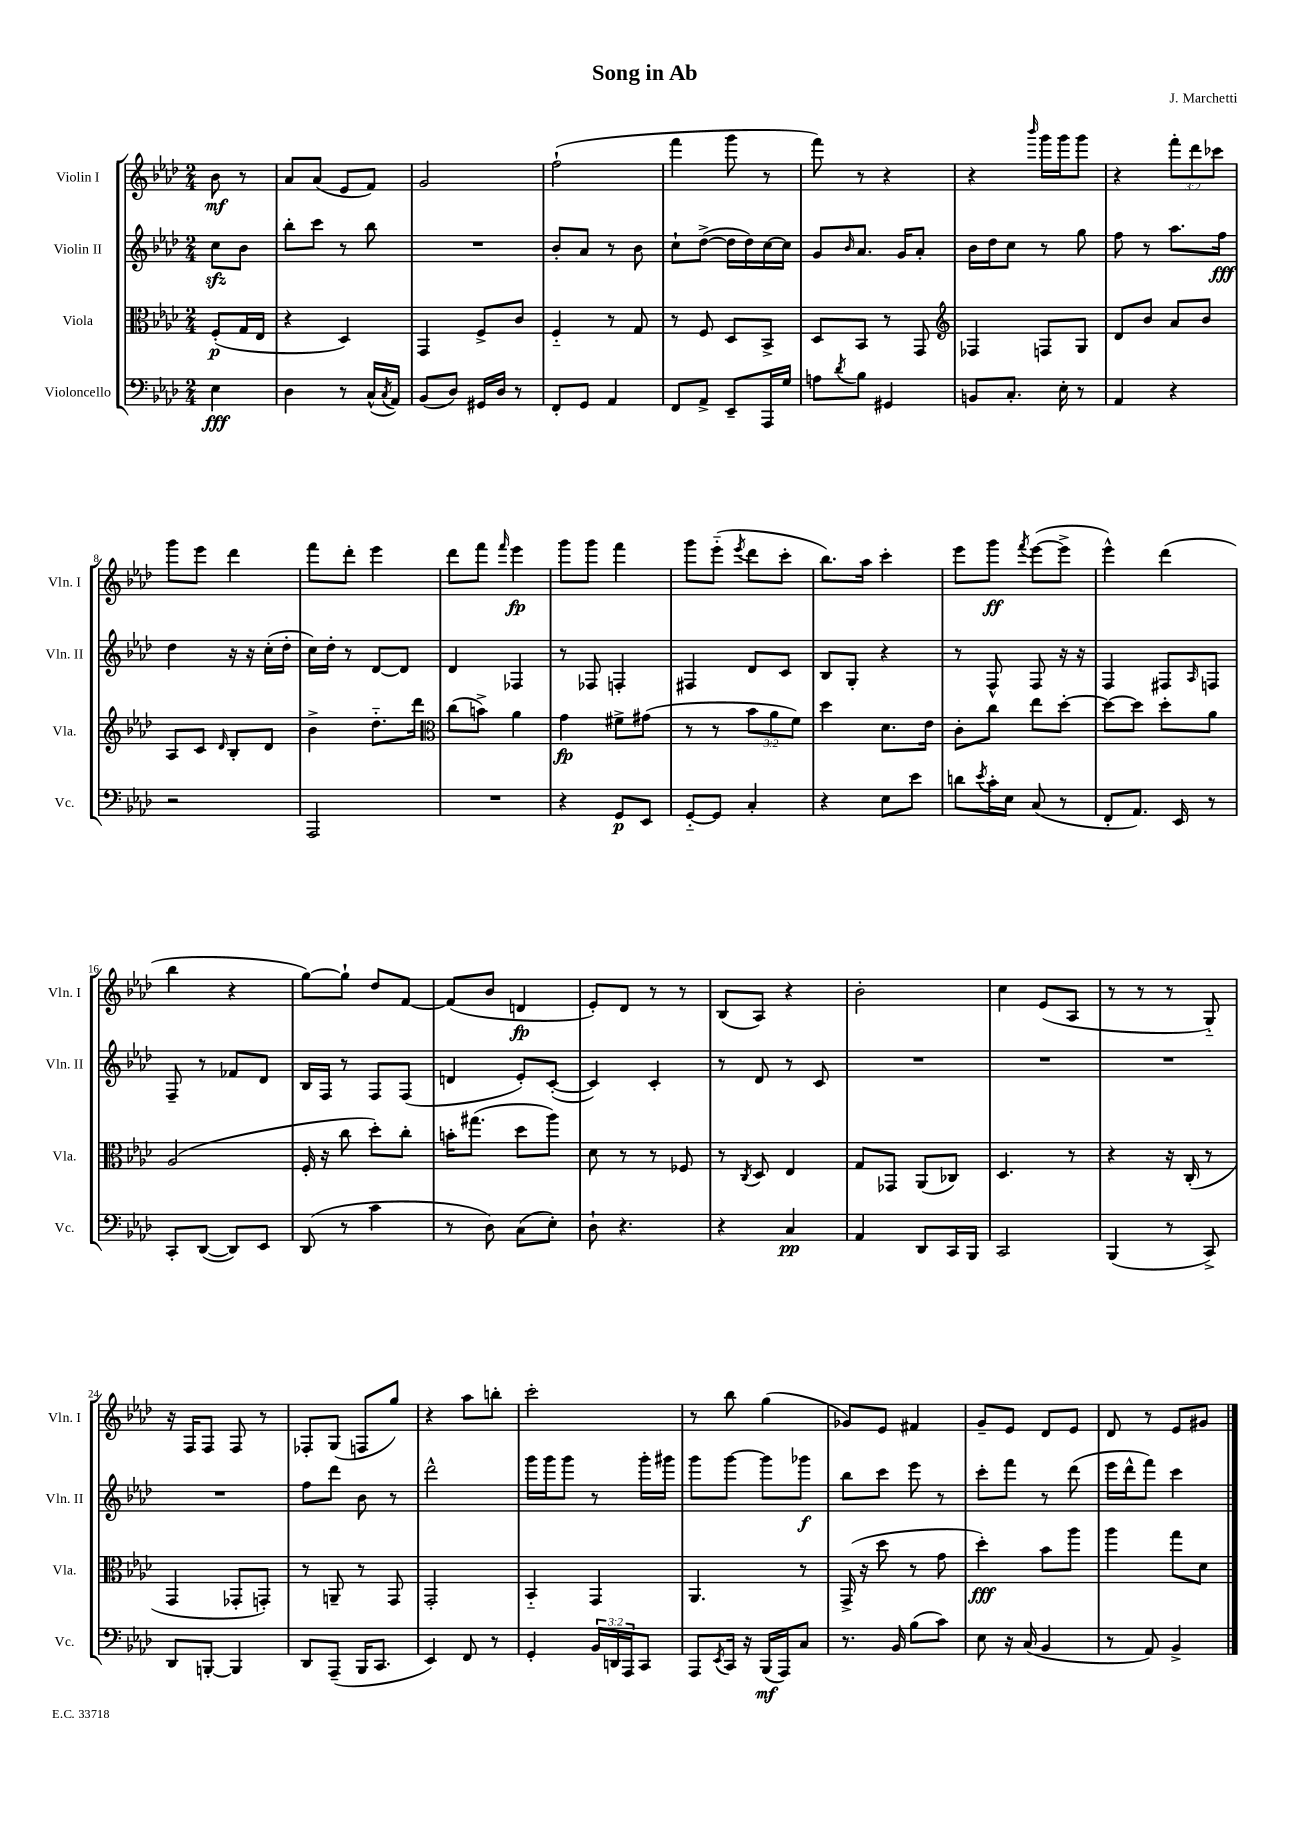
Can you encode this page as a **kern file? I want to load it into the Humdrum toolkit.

**kern	**kern	**kern	**kern
*staff4	*staff3	*staff2	*staff1
*clefF4	*clefC3	*clefG2	*clefG2
*k[b-e-a-d-]	*k[b-e-a-d-]	*k[b-e-a-d-]	*k[b-e-a-d-]
*M2/4	*M2/4	*M2/4	*M2/4
4E-	(8F'	8cc	8b-
.	16G	8b-	8r
.	16E-	.	.
=	=	=	=
4D-	4r	8bb-'	8a-
.	.	8ccc	(8a-
8r	4D-)	8r	8e-
(16C^^	.	8bb-	8f)
8qC	.	.	.
16AA-)	.	.	.
=	=	=	=
(8BB-	4GG	2r	2g
8D-)	.	.	.
16GG#	8F^	.	.
16D-	.	.	.
8r	8c	.	.
=	=	=	=
8FF'	4F'~	8b-'	(2ff`
8GG	.	8a-	.
4AA-	8r	8r	.
.	8G	8b-	.
=	=	=	=
8FF	8r	8cc`	4fff
8AA-^	8F	([8dd-^	.
8EE-~	8D-	16dd-]	8ggg
.	.	16dd-)	.
16AAA-	8BB-^	[16cc	8r
16G	.	16cc]	.
=	=	=	=
8A	8D-	8g	8fff)
8qd-	.	16qqb-	.
8B-	8BB-	8.a-	8r
4GG#	8r	.	4r
.	.	16g	.
.	8GG	8a-'	.
=	=	=	=
*	*clefG2	*	*
8BB	4F-	16b-	4r
.	.	16dd-	.
8.C'	.	8cc	.
.	.	.	16qqbbb-
.	8F	8r	16ggg
16E-'	.	.	16ggg
8r	8G	8gg	8ggg
=	=	=	=
4AA-	8d-	8ff	4r
.	8b-	8r	.
4r	8a-	8.aa-	12fff'
.	.	.	12ddd-
.	8b-	.	.
.	.	.	12ccc-
.	.	16ff	.
=	=	=	=
2r	8A-	4dd-	8ggg
.	8c	.	8eee-
.	16qqd-	.	.
.	8B-'	16r	4ddd-
.	.	16r	.
.	8d-	(16cc'	.
.	.	16dd-'	.
=	=	=	=
2AAA-	4b-^	16cc)	8fff
.	.	16dd-'	.
.	.	8r	8ddd-'
.	8.dd-'~	[8d-	4eee-
.	.	8d-]	.
.	16ddd-	.	.
=	=	=	=
*	*clefC3	*	*
2r	(8cc	4d-	8ddd-
.	8b^)	.	8fff
.	.	.	16qqfff
.	4a-	4F-	4eee-
=	=	=	=
4r	4g	8r	8ggg
.	.	8F-	8ggg
8GG	8f#^	4F'	4fff
8EE-	(8g#	.	.
=	=	=	=
[8GG'~	8r	4F#	8ggg
8GG]	8r	.	(8eee-'~
.	.	.	8qeee-
4C'	12b-	8d-	8ddd-
.	12a-	.	.
.	.	8c	8ccc'
.	12f)	.	.
=	=	=	=
4r	4dd-	8B-	8.bb-)
.	.	8G'	.
.	.	.	16aa-
8E-	8.d-	4r	4ccc'
8e-	.	.	.
.	16e-	.	.
=	=	=	=
8d	8c'	8r	8eee-
8qe-	.	.	.
16c'	8cc	8F^^	8ggg
16E-	.	.	.
.	.	.	8qfff
(8C	8ee-	8F	([8eee-
8r	[8dd-'	16r	8eee-^]
.	.	16r	.
=	=	=	=
8FF'	8dd-_	4F	4eee-^^)
8.AA-)	8dd-]	.	.
.	8dd-'	8F#	(4ddd-
16EE-	.	.	.
.	.	16qqA-	.
8r	8a-	8F	.
=	=	=	=
8CC'	(2A-	8F~	4bb-
([8DD-	.	8r	.
8DD-])	.	8f-	4r
8EE-	.	8d-	.
=	=	=	=
(8DD-	16F'	16B-	[8gg)
.	16r	16F	.
8r	8cc	8r	8gg`]
4c	8dd-')	8F	8dd-
.	8cc'	(8F	[8f
=	=	=	=
8r	16b'	4d	(8f]
.	(8.gg#	.	.
8D-)	.	.	8b-
(8C	8dd-	8e-')	4d
8E-')	8aa-)	([8c'	.
=	=	=	=
8D-`	8d-	4c])	8e-')
4.r	8r	.	8d-
.	8r	4c'	8r
.	8F-	.	8r
=	=	=	=
4r	8r	8r	(8B-
.	8qC	.	.
.	8D-	8d-	8A-)
4C	4E-	8r	4r
.	.	8c	.
=	=	=	=
4AA-	8G	2r	2b-'
.	8GG-	.	.
8DD-	(8AA-	.	.
16CC	8C-)	.	.
16BBB-	.	.	.
=	=	=	=
2CC	4.D-	2r	4cc
.	.	.	(8e-
.	8r	.	8A-
=	=	=	=
(4BBB-	4r	2r	8r
.	.	.	8r
8r	16r	.	8r
.	(16C'	.	.
8CC^)	8r	.	8G'~)
=	=	=	=
8DD-	4GG	2r	16r
.	.	.	16F
[8BBB'	.	.	8F
4BBB]	8GG-'	.	8F
.	8GG')	.	8r
=	=	=	=
8DD-	8r	8ff	8F-'
(8AAA-~	8AA~	8ddd-	(8G
16BBB-	8r	8b-	8F
8.CC	.	.	.
.	8GG	8r	8gg)
=	=	=	=
4EE-)	2GG'	2ddd-^^	4r
8FF	.	.	8aa-
8r	.	.	8bb'
=	=	=	=
4GG'	4BB-'~	16ggg	2ccc'
.	.	16ggg	.
.	.	8ggg	.
24BB-	4GG	8r	.
24DD	.	.	.
24AAA-	.	.	.
8CC	.	16ggg'	.
.	.	16ggg#	.
=	=	=	=
8AAA-	4.AA-	8ggg	8r
8qEE-	.	.	.
16CC	.	[8ggg	8bb-
16r	.	.	.
(16BBB-	.	8ggg]	(4gg
16AAA-)	.	.	.
8C	8r	8ggg-	.
=	=	=	=
8.r	(16GG^	8bb-	8g-)
.	16r	.	.
.	8dd-	8ccc	8e-
16BB-	.	.	.
(8B-	8r	8eee-	4f#
8c)	8g	8r	.
=	=	=	=
8E-	4dd-')	8ccc'	8g~
16r	.	8fff	8e-
(16C	.	.	.
4BB-	8b-	8r	8d-
.	8aa-	(8ddd-	8e-
=	=	=	=
8r	4aa-	16eee-	8d-
.	.	16ddd-^^	.
8AA-)	.	8fff)	8r
4BB-^	8gg	4ccc	8e-
.	8d-	.	8g#
==	==	==	==
*-	*-	*-	*-
